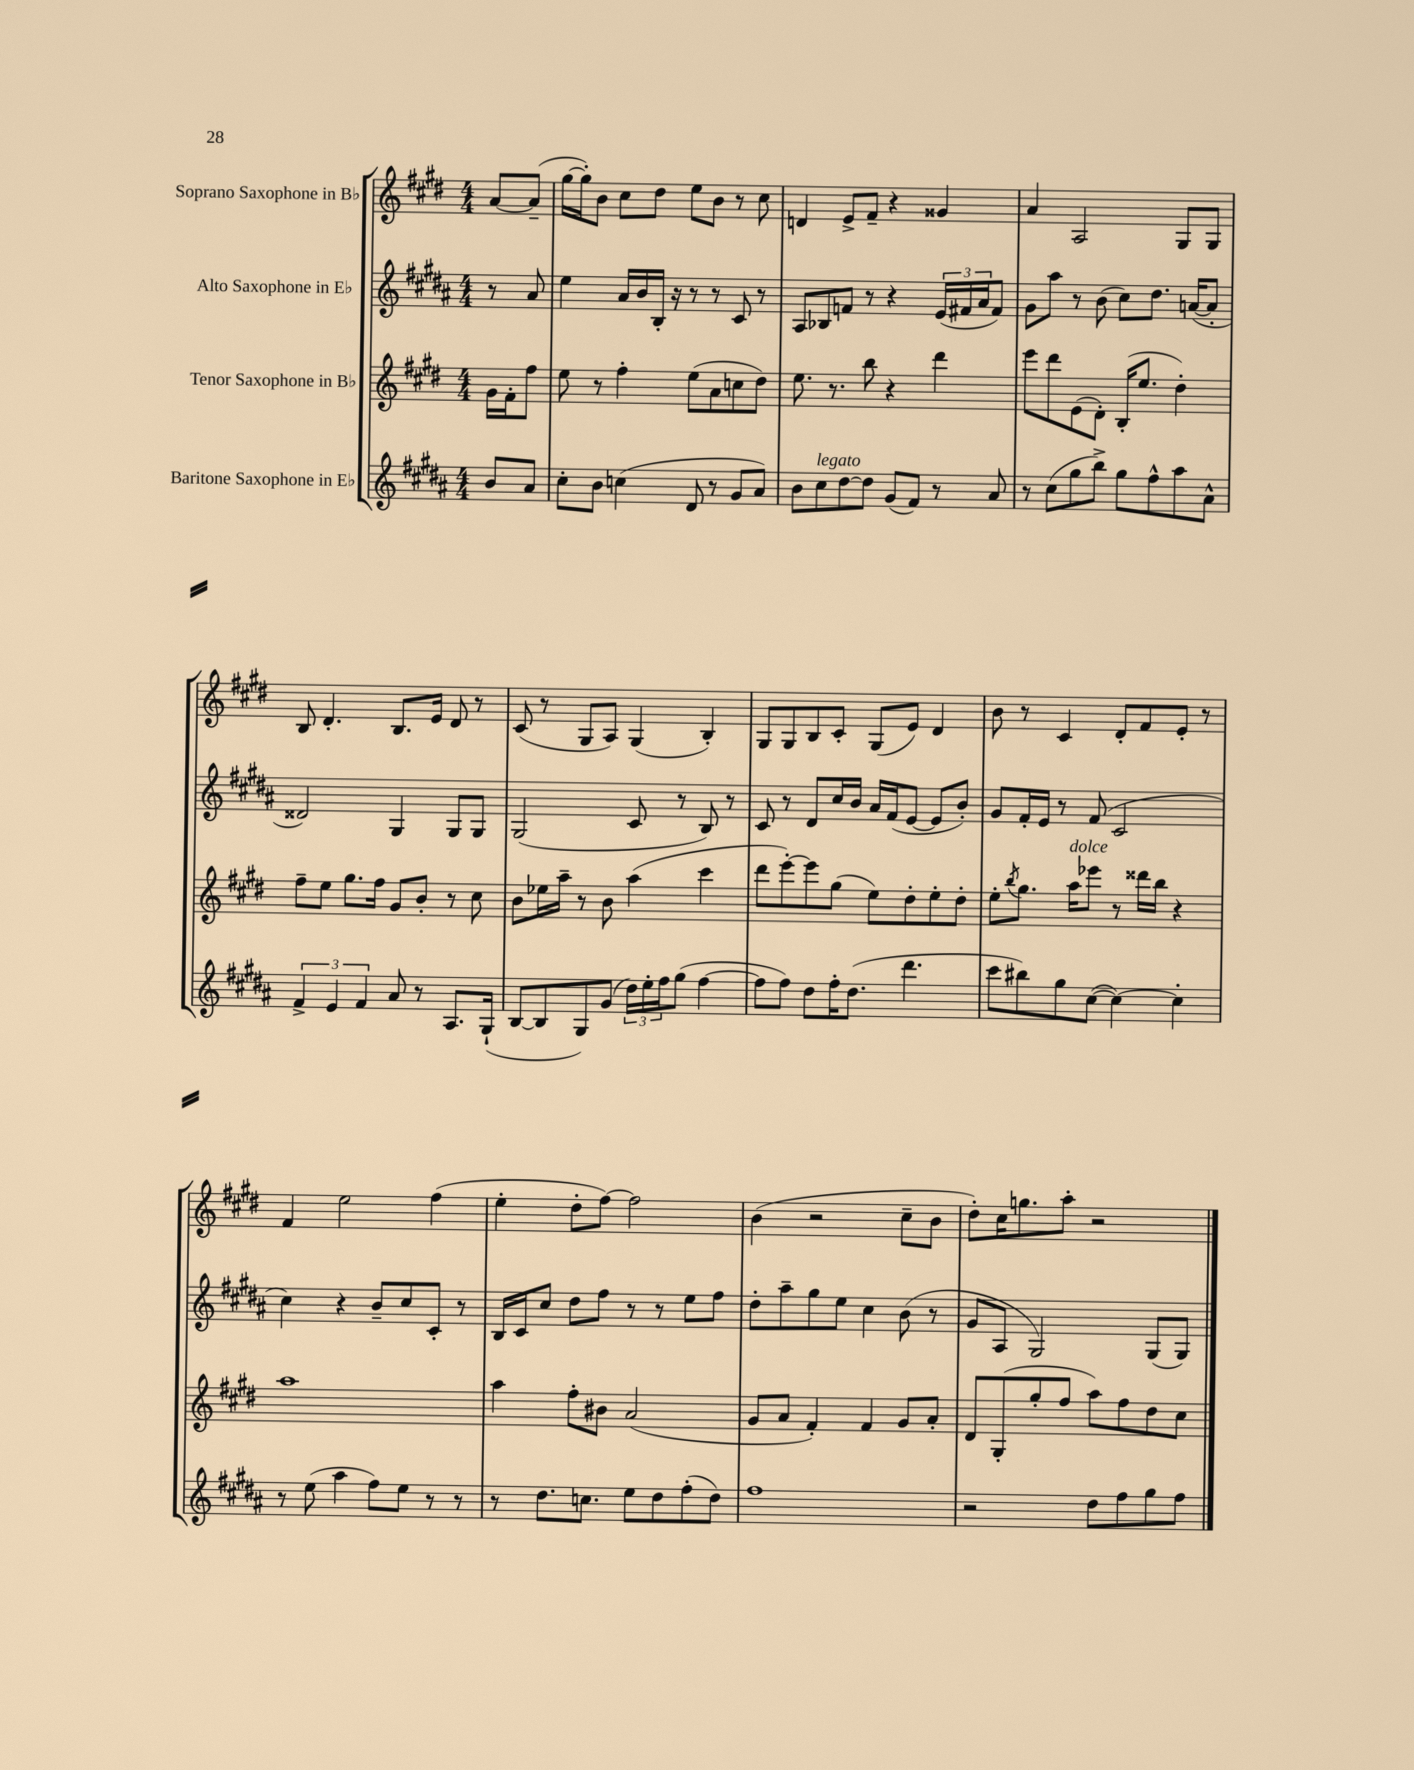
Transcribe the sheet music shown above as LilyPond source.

<<
\new StaffGroup <<
\new Staff = "s0" \with { instrumentName = "Soprano Saxophone in Bb" } {
    \clef treble \key e \major \numericTimeSignature \time 4/4 \partial 4
    a'8~ a'8--( |
    gis''16~ gis''16-.) b'8 cis''8 dis''8 e''8 b'8 r8 cis''8 |
    d'4 e'8-> fis'8-- r4 gisis'4 |
    a'4 a2 gis8 gis8 |
    b8 dis'4.-. b8. e'16 dis'8 r8 |
    cis'8( r8 gis8 a8) gis4( b4-.) |
    gis8 gis8 b8 cis'8-. gis8( e'8) dis'4 |
    b'8 r8 cis'4 dis'8-. fis'8 e'8-. r8 |
    fis'4 e''2 fis''4( |
    e''4-. dis''8-. fis''8~) fis''2 |
    b'4( r2 cis''8-- b'8 |
    dis''8-.) cis''16 g''8. a''8-. r2 \bar "|." |
}
\new Staff = "s1" \with { instrumentName = "Alto Saxophone in Eb" } {
    \clef treble \key b \major \numericTimeSignature \time 4/4 \partial 4
    r8 ais'8 |
    e''4 ais'16 b'16 b16-. r16 r8 r8 cis'8 r8 |
    ais8 bes8 f'8 r8 r4 \tuplet 3/2 { e'16( fis'16 ais'16 } fis'8) |
    gis'8 ais''8 r8 b'8( cis''8) dis''8. a'16~( a'8-. |
    disis'2) gis4 gis8 gis8 |
    gis2( cis'8 r8 b8) r8 |
    cis'8 r8 dis'8 cis''16 b'16 ais'16 fis'16( e'8~ e'8 b'8-.) |
    gis'8 fis'16-. e'16 r8 fis'8( cis'2 |
    cis''4) r4 b'8-- cis''8 cis'8-. r8 |
    b16 cis'16 cis''8 dis''8 fis''8 r8 r8 e''8 fis''8 |
    dis''8-. ais''8-- gis''8 e''8 cis''4 b'8( r8 |
    gis'8 ais8 gis2) gis8( gis8) \bar "|." |
}
\new Staff = "s2" \with { instrumentName = "Tenor Saxophone in Bb" } {
    \clef treble \key e \major \numericTimeSignature \time 4/4 \partial 4
    gis'16 fis'16-. fis''8 |
    e''8 r8 fis''4-. e''8( a'8 c''8 dis''8) |
    e''8. r8. b''8 r4 dis'''4 |
    e'''8 dis'''8 e'8( dis'8-.) b16-.( e''8. dis''4-.) |
    fis''8-- e''8 gis''8. fis''16 gis'8 b'8-. r8 cis''8 |
    b'8 ees''16 a''16-- r8 b'8 a''4( cis'''4 |
    dis'''8 e'''8~-.) e'''8 gis''8( e''8) dis''8-. e''8-. dis''8-. |
    e''8-. \acciaccatura { b''8 } gis''8. a''16^\markup { \italic "dolce" } ees'''8 r8 disis'''16 b''16 r4 |
    a''1 |
    a''4 fis''8-. bis'8 a'2( |
    gis'8 a'8 fis'4-.) fis'4 gis'8 a'8-. |
    dis'8 gis8-.( gis''8-. fis''8 a''8) fis''8 dis''8 cis''8 \bar "|." |
}
\new Staff = "s3" \with { instrumentName = "Baritone Saxophone in Eb" } {
    \clef treble \key b \major \numericTimeSignature \time 4/4 \partial 4
    b'8 ais'8 |
    cis''8-. b'8 c''4( dis'8 r8 gis'8 ais'8) |
    b'8 cis''8^\markup { \italic "legato" } dis''8~ dis''8 gis'8( fis'8) r8 ais'8 |
    r8 cis''8( gis''8 b''8->) gis''8 fis''8-^ ais''8 ais'8-^ |
    \tuplet 3/2 { fis'4-> e'4 fis'4 } ais'8 r8 ais8. gis16-!( |
    b8~ b8 gis8) gis'8( \tuplet 3/2 { dis''16) e''16-. fis''16 } gis''8( fis''4~ |
    fis''8 fis''8) dis''8 fis''16-. dis''8.( dis'''4. |
    cis'''8 bis''8) gis''8 cis''8~( cis''4~) cis''4-. |
    r8 e''8( ais''4 fis''8) e''8 r8 r8 |
    r8 dis''8. c''8. e''8 dis''8 fis''8-.( dis''8) |
    fis''1 |
    r2 dis''8 fis''8 gis''8 fis''8 \bar "|." |
}
>>
>>
\layout { \context { \Score \remove "Bar_number_engraver" } }
